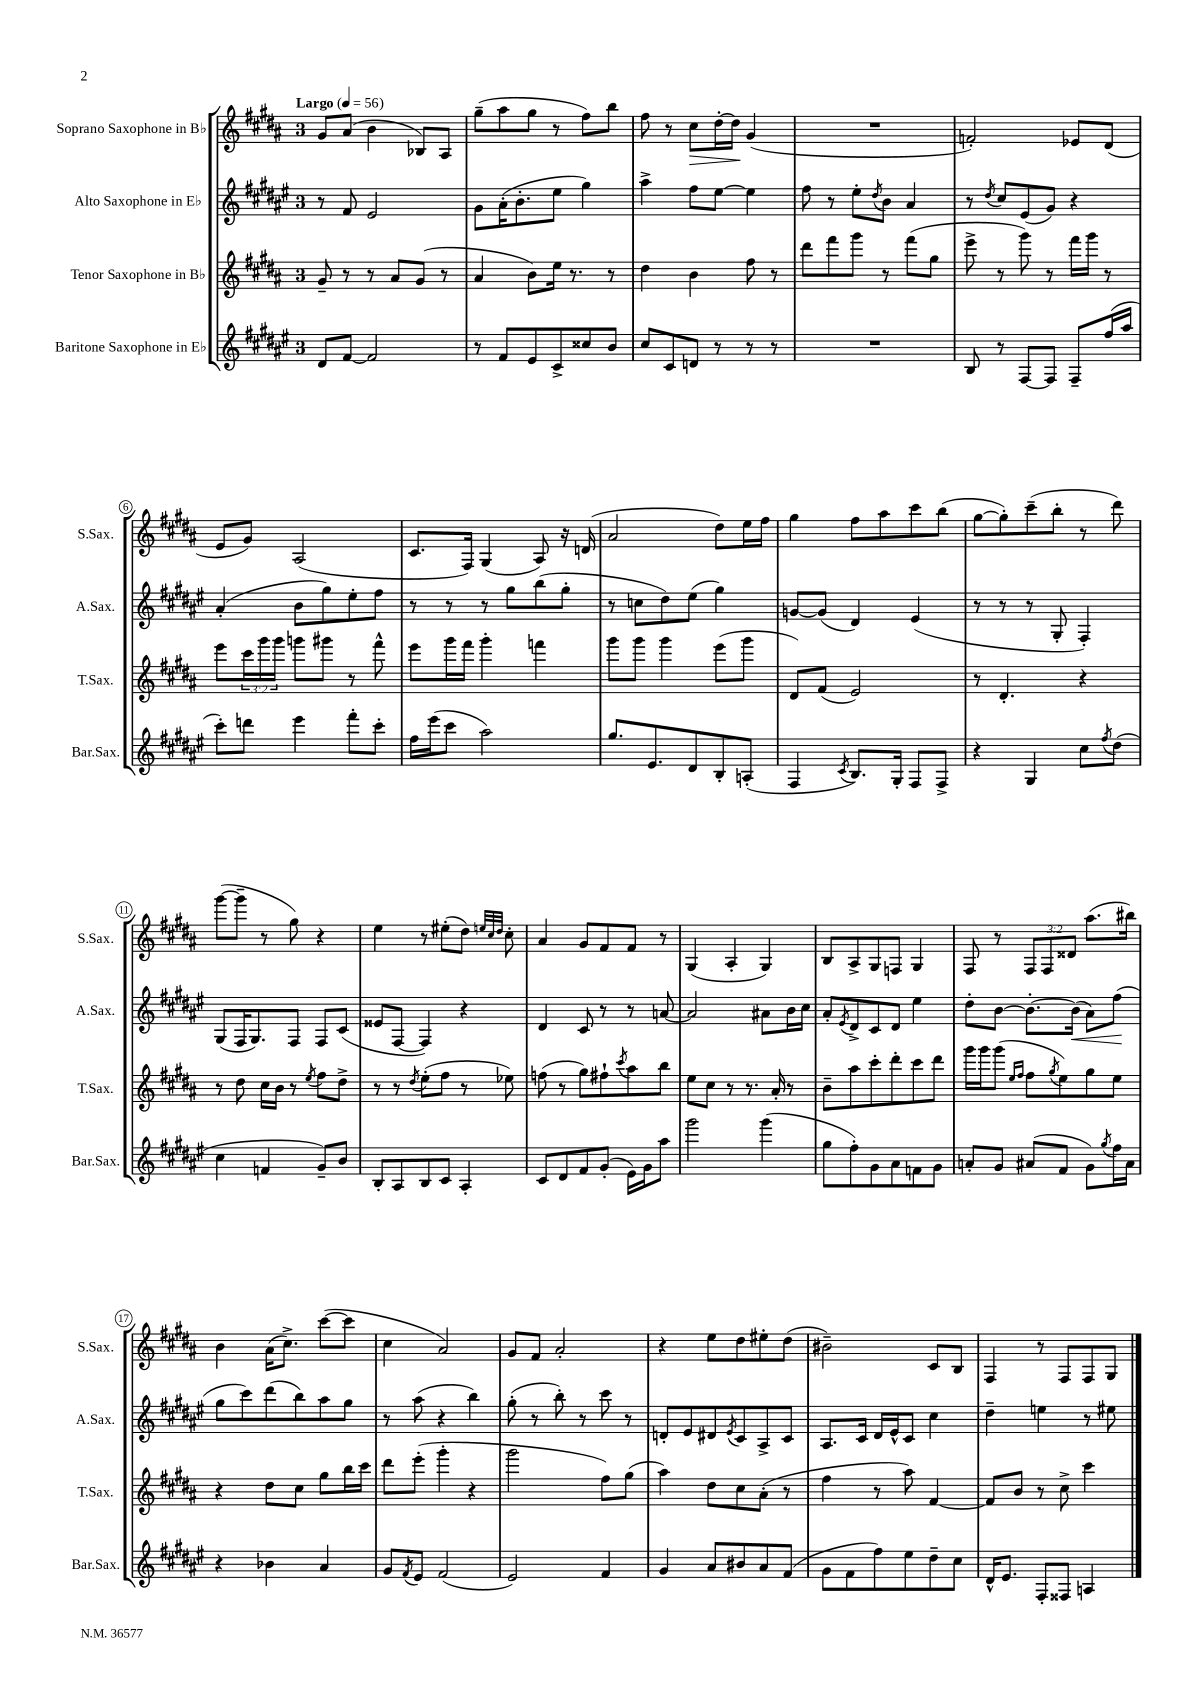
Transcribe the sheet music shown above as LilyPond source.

<<
\new StaffGroup <<
\new Staff = "s0" \with { instrumentName = "Soprano Saxophone in Bb" shortInstrumentName = "S.Sax." } {
    \clef treble \key b \major \once \override Staff.TimeSignature.style = #'single-digit \time 3/4 \override Staff.TupletNumber.text = #tuplet-number::calc-fraction-text \tempo "Largo" 4 = 56
    gis'8 ais'8( b'4 bes8) ais8 |
    gis''8--( ais''8 gis''8 r8 fis''8) b''8 |
    fis''8 r8 cis''8\> dis''16~-. dis''16\! gis'4( |
    R2. |
    f'2-.) ees'8 dis'8( |
    e'8 gis'8) ais2( |
    cis'8. fis16) gis4( ais8) r16 d'16( |
    ais'2 dis''8) e''16 fis''16 |
    gis''4 fis''8 ais''8 cis'''8 b''8( |
    gis''8~ gis''8-.) cis'''8--( b''8-. r8 dis'''8) |
    gis'''8~( gis'''8-- r8 gis''8) r4 |
    e''4 r8 eis''8-.( dis''8) \grace { e''32 cis''32 dis''32 } cis''8-. |
    ais'4 gis'8 fis'8 fis'8 r8 |
    gis4( ais4-. gis4) |
    b8 ais8-> gis8 f8 gis4 |
    fis8 r8 \tuplet 3/2 { fis8 fis8 disis'8 } ais''8.( bis''16) |
    b'4 ais'16( cis''8.->) cis'''8~( cis'''8 |
    cis''4 ais'2) |
    gis'8 fis'8 ais'2-. |
    r4 e''8 dis''8 eis''8-. dis''8( |
    bis'2--) cis'8 b8 |
    fis4 r8 fis8 fis8 gis8 \bar "|." |
}
\new Staff = "s1" \with { instrumentName = "Alto Saxophone in Eb" shortInstrumentName = "A.Sax." } {
    \clef treble \key fis \major \once \override Staff.TimeSignature.style = #'single-digit \time 3/4
    r8 fis'8 eis'2 |
    gis'8 ais'16-.( b'8.-. eis''8 gis''4) |
    ais''4-> fis''8 eis''8~ eis''4 |
    fis''8 r8 eis''8-. \acciaccatura { dis''8 } b'8 ais'4 |
    r8 \acciaccatura { dis''8 } cis''8 eis'8( gis'8) r4 |
    ais'4-.( b'8 gis''8) eis''8-. fis''8 |
    r8 r8 r8 gis''8 b''8( gis''8-. |
    r8 c''8 dis''8) eis''8( gis''4) |
    g'8~ g'8( dis'4) eis'4( |
    r8 r8 r8 gis8-. fis4-.) |
    gis8( fis16 gis8.) fis8 fis8 cis'8( |
    eisis'8 fis8~ fis4) r4 |
    dis'4 cis'8 r8 r8 a'8~ |
    a'2 ais'8 b'16 cis''16 |
    ais'8-. \acciaccatura { eis'8 } dis'8-> cis'8 dis'8 eis''4 |
    dis''8-. b'8~ b'8.~-. b'16\<( ais'8) fis''8\!( |
    gis''8 cis'''8) dis'''8( b''8) ais''8 gis''8 |
    r8 ais''8( r4 b''4) |
    gis''8-.( r8 b''8-.) r8 cis'''8 r8 |
    d'8-. eis'8 dis'8 \acciaccatura { eis'8 } cis'8 ais8-> cis'8 |
    ais8. cis'16 dis'16 eis'16-^ cis'8 cis''4 |
    dis''4-- e''4 r8 eis''8 \bar "|." |
}
\new Staff = "s2" \with { instrumentName = "Tenor Saxophone in Bb" shortInstrumentName = "T.Sax." } {
    \clef treble \key b \major \once \override Staff.TimeSignature.style = #'single-digit \time 3/4 \override Staff.TupletNumber.text = #tuplet-number::calc-fraction-text
    gis'8-- r8 r8 ais'8 gis'8( r8 |
    ais'4 b'8) e''16 r8. r8 |
    dis''4 b'4 fis''8 r8 |
    dis'''8 fis'''8 gis'''8 r8 fis'''8( gis''8 |
    e'''8-> r8 gis'''8) r8 fis'''16 gis'''16 r8 |
    e'''8 \tuplet 3/2 { cis'''16 gis'''16 gis'''16 } g'''8 gis'''8 r8 fis'''8-^ |
    e'''8 gis'''16 fis'''16 gis'''4-. f'''4 |
    gis'''8 gis'''8 gis'''4 e'''8( gis'''8 |
    dis'8) fis'8( e'2) |
    r8 dis'4.-. r4 |
    r8 dis''8 cis''16 b'16 r8 \acciaccatura { e''8 } fis''8 dis''8-> |
    r8 r8 \acciaccatura { dis''8 } e''8-.( fis''8 r8 ees''8) |
    f''8( r8 gis''8) fis''8-! \acciaccatura { cis'''8 } ais''8 b''8 |
    e''8 cis''8 r8 r8. ais'16-. r8 |
    b'8-- ais''8 cis'''8-. dis'''8-. cis'''8 dis'''8 |
    gis'''16 gis'''16 gis'''8( \grace { e''16 fis''16 } fis''8 \acciaccatura { gis''8 } e''8) gis''8 e''8 |
    r4 dis''8 cis''8 gis''8 b''16 cis'''16 |
    dis'''8 e'''8-.( gis'''4-. r4 |
    gis'''2 fis''8) gis''8( |
    ais''4) dis''8 cis''8 ais'8-.( r8 |
    fis''4 r8 ais''8) fis'4~ |
    fis'8 b'8 r8 cis''8-> cis'''4 \bar "|." |
}
\new Staff = "s3" \with { instrumentName = "Baritone Saxophone in Eb" shortInstrumentName = "Bar.Sax." } {
    \clef treble \key fis \major \once \override Staff.TimeSignature.style = #'single-digit \time 3/4
    dis'8 fis'8~ fis'2 |
    r8 fis'8 eis'8 cis'8-> cisis''8 b'8 |
    cis''8 cis'8 d'8 r8 r8 r8 |
    R2. |
    b8 r8 fis8~ fis8 fis8-- fis''16( ais''16 |
    cis'''8-.) d'''8 eis'''4 fis'''8-. cis'''8-. |
    fis''16 eis'''16( cis'''8 ais''2) |
    gis''8. eis'8. dis'8 b8-. a8-.( |
    fis4 \acciaccatura { cis'8 } b8.) gis16-. fis8 fis8-> |
    r4 gis4 cis''8 \acciaccatura { fis''8 } dis''8( |
    cis''4 f'4 gis'8--) b'8 |
    b8-. ais8 b8 cis'8 ais4-. |
    cis'8 dis'8 fis'8 gis'8-.( eis'16) gis'16 ais''8 |
    gis'''2 gis'''4( |
    gis''8 fis''8-.) gis'8 ais'8 f'8 gis'8 |
    a'8-. gis'8 ais'8( fis'8 gis'8) \acciaccatura { gis''8 } fis''16 ais'16 |
    r4 bes'4 ais'4 |
    gis'8 \acciaccatura { fis'8 } eis'8 fis'2( |
    eis'2) fis'4 |
    gis'4 ais'8 bis'8 ais'8 fis'8( |
    gis'8 fis'8 fis''8) eis''8 dis''8-- cis''8 |
    dis'16-^ eis'8. fis8-. fisis8 a4 \bar "|." |
}
>>
>>
\layout { \context { \Score \override BarNumber.stencil = #(make-stencil-circler 0.1 0.3 ly:text-interface::print) } }
